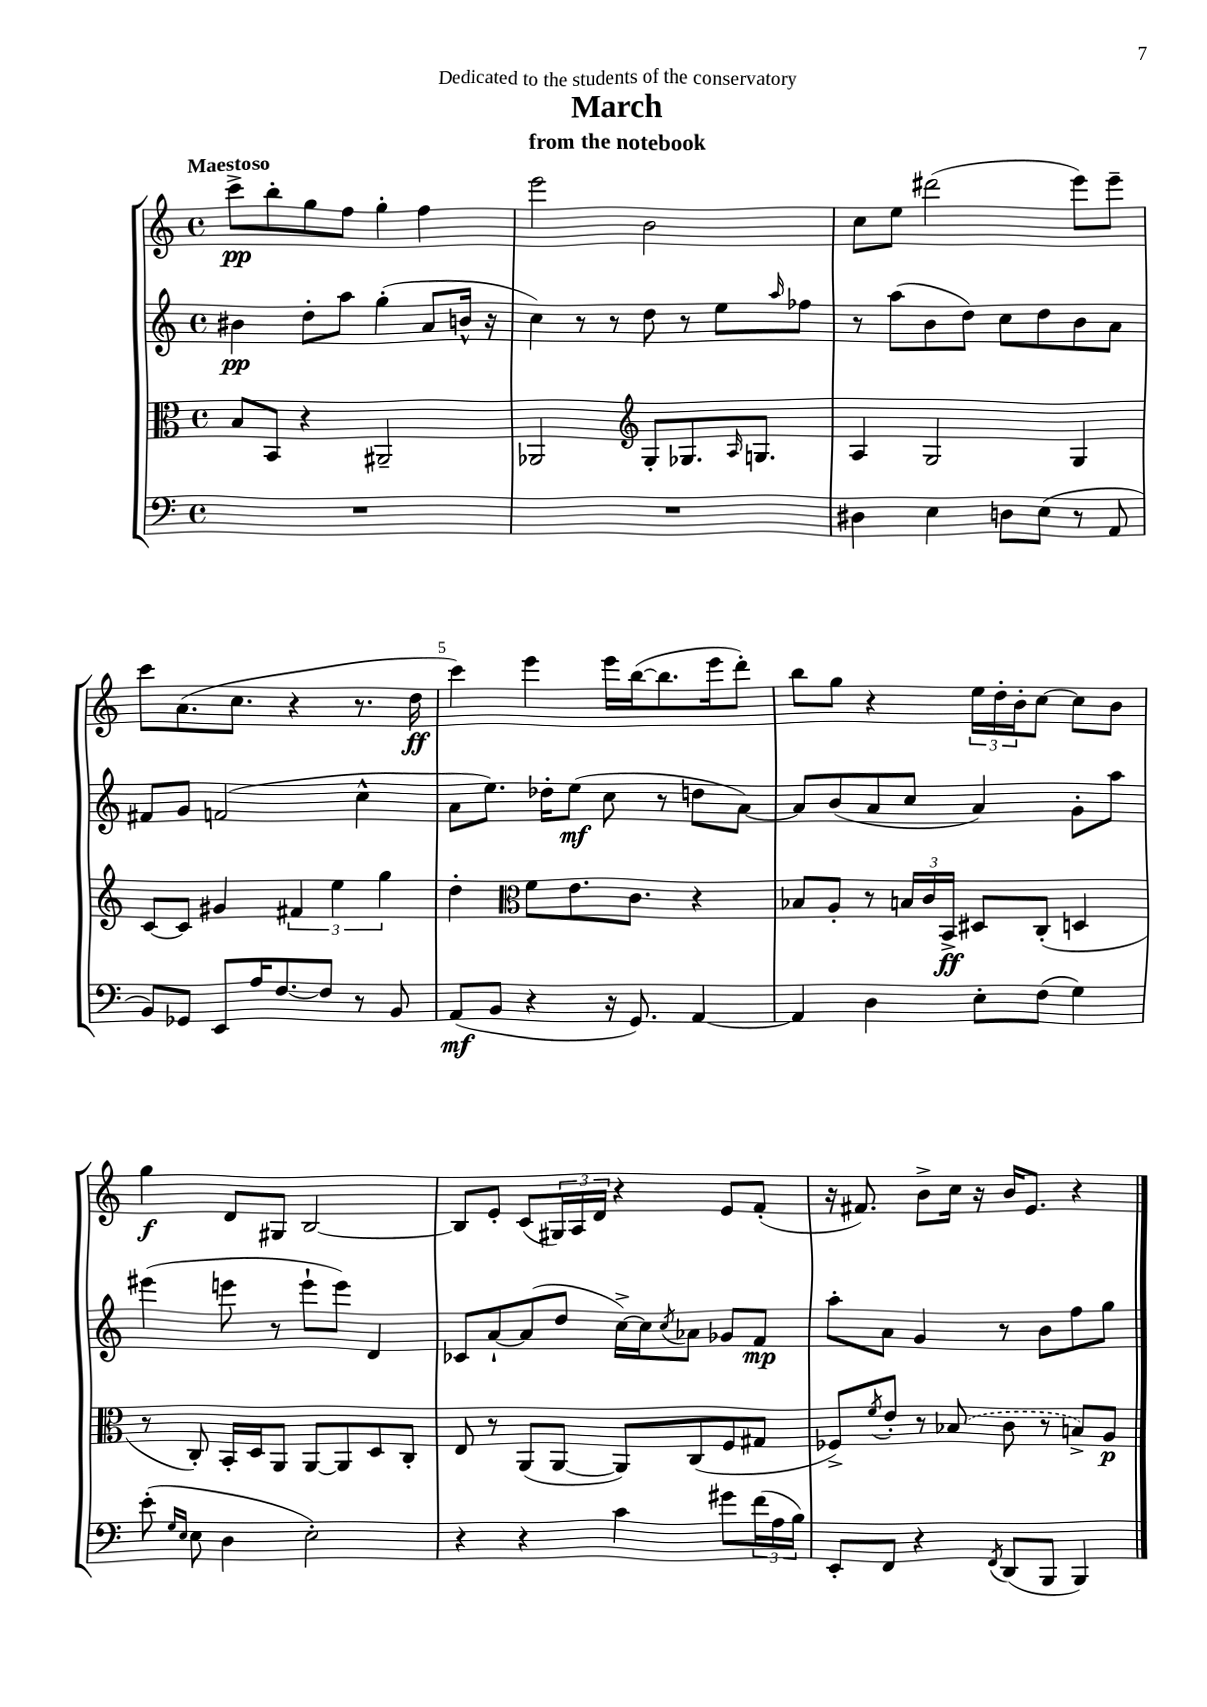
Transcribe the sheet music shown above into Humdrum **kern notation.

**kern	**kern	**kern	**kern
*staff4	*staff3	*staff2	*staff1
*clefF4	*clefC3	*clefG2	*clefG2
*k[]	*k[]	*k[]	*k[]
*M4/4	*M4/4	*M4/4	*M4/4
*met(c)	*met(c)	*met(c)	*met(c)
1r	8B/L	4b#\	8ccc^\L
.	8BB/J	.	8bb'\
.	4r	8dd'\L	8gg\
.	.	8aa\J	8ff\J
.	2AA#~/	(4gg'\	4gg'\
.	.	8a/L	4ff\
.	.	16b^^/Jk	.
.	.	16r	.
=	=	=	=
1r	2AA-/	4cc\)	2eee\
.	.	8r	.
.	.	8r	.
*	*clefG2	*	*
.	8G'/L	8dd\	2b\
.	8.G-/	8r	.
.	.	8ee\L	.
.	16qqA/	.	.
.	8.G/J	.	.
.	.	16qqaa/	.
.	.	8ff-\J	.
=	=	=	=
4D#\	4A/	8r	8cc\L
.	.	(8aa\L	8ee\J
4E\	2G/	8b\	(2ddd#\
.	.	8dd\J)	.
8D\L	.	8cc\L	.
(8E\J	.	8dd\	.
8r	4G/	8b\	8eee\L)
8AA/	.	8a\J	8eee~\J
=	=	=	=
8BB/L)	[8c/L	8f#/L	8ccc\L
8GG-/J	8c/]J	8g/J	(8.a\
8EE/L	4g#/	(2f/	.
.	.	.	8.cc\J
16A/K	.	.	.
[8.F/	.	.	.
.	6f#/	.	4r
8F/]J	.	.	.
.	6ee\	.	.
8r	.	4cc^^\	8.r
.	6gg\	.	.
8BB/	.	.	.
.	.	.	16dd\
=	=	=	=
(8AA/L	4dd'\	8a\L	4ccc\)
8BB/J	.	8.ee\J)	.
*	*clefC3	*	*
4r	8f\L	.	4eee\
.	.	16dd-'\LK	.
.	8.e\	(8ee\J	.
16r	.	8cc\	16eee\LL
8.GG/)	8.c\J	.	([16bb\J
.	.	8r	8.bb\]
[4AA/	4r	8dd\L	.
.	.	.	16eee\k
.	.	[8a\J)	8ddd'\J)
=	=	=	=
4AA/]	8B-/L	8a/]L	8bb\L
.	8A'/J	(8b/	8gg\J
4D\	8r	8a/	4r
.	24B/LL	8cc/J	.
.	24c/	.	.
.	24BB^/JJ	.	.
8E'\L	8D#/L	4a/)	24ee\LL
.	.	.	24dd'\
.	.	.	24b'\J
(8F\J	(8C'/J	.	[8cc\J
4G\)	4D/	8g'\L	8cc\]L
.	.	8aa\J	8b\J
=	=	=	=
(8e'\	8r	(4eee#\	4gg\
16qqG/LL	.	.	.
16qqE/JJ	.	.	.
8E\	8C'/)	.	.
4D\	16BB'/LL	8eee\	8d/L
.	16D/J	.	.
.	8AA/J	8r	8G#/J
2E'\)	[8AA/L	8eee`\L	[2B/
.	8AA/]	8eee\J)	.
.	8D/	4d/	.
.	8C'/J	.	.
=	=	=	=
4r	8E/	8c-/L	8B/]L
.	8r	[8a`/	8e'/J
4r	(8AA/L	(8a/]	(8c/L
.	[8AA/J	8dd/J	24G#/L)
.	.	.	24A/
.	.	.	24d/JJ
4c\	8AA/]L)	[16cc^\LL)	4r
.	.	16cc\]J	.
.	.	8qcc/	.
.	(8C/	8a-\J	.
8g#\L	8F/	8g-/L	8e/L
(24f\L	8G#/J	8f/J	(8f'/J
24A\	.	.	.
24B\JJ)	.	.	.
=	=	=	=
8EE'/L	8F-^/L)	8aa'\L	16r
.	.	.	8.f#/)
.	8qf/	.	.
8FF/J	8e'/J	8a\J	.
4r	8r	4g/	8b^\L
.	(8B-/	.	16cc\Jk
.	.	.	16r
8qFF/	.	.	.
(8DD/L	8c\	8r	16b/LK
.	.	.	8.e/J
8BBB/J	8r	8b\L	.
4BBB/)	8B^/L)	8ff\	4r
.	8A/J	8gg\J	.
==	==	==	==
*-	*-	*-	*-
